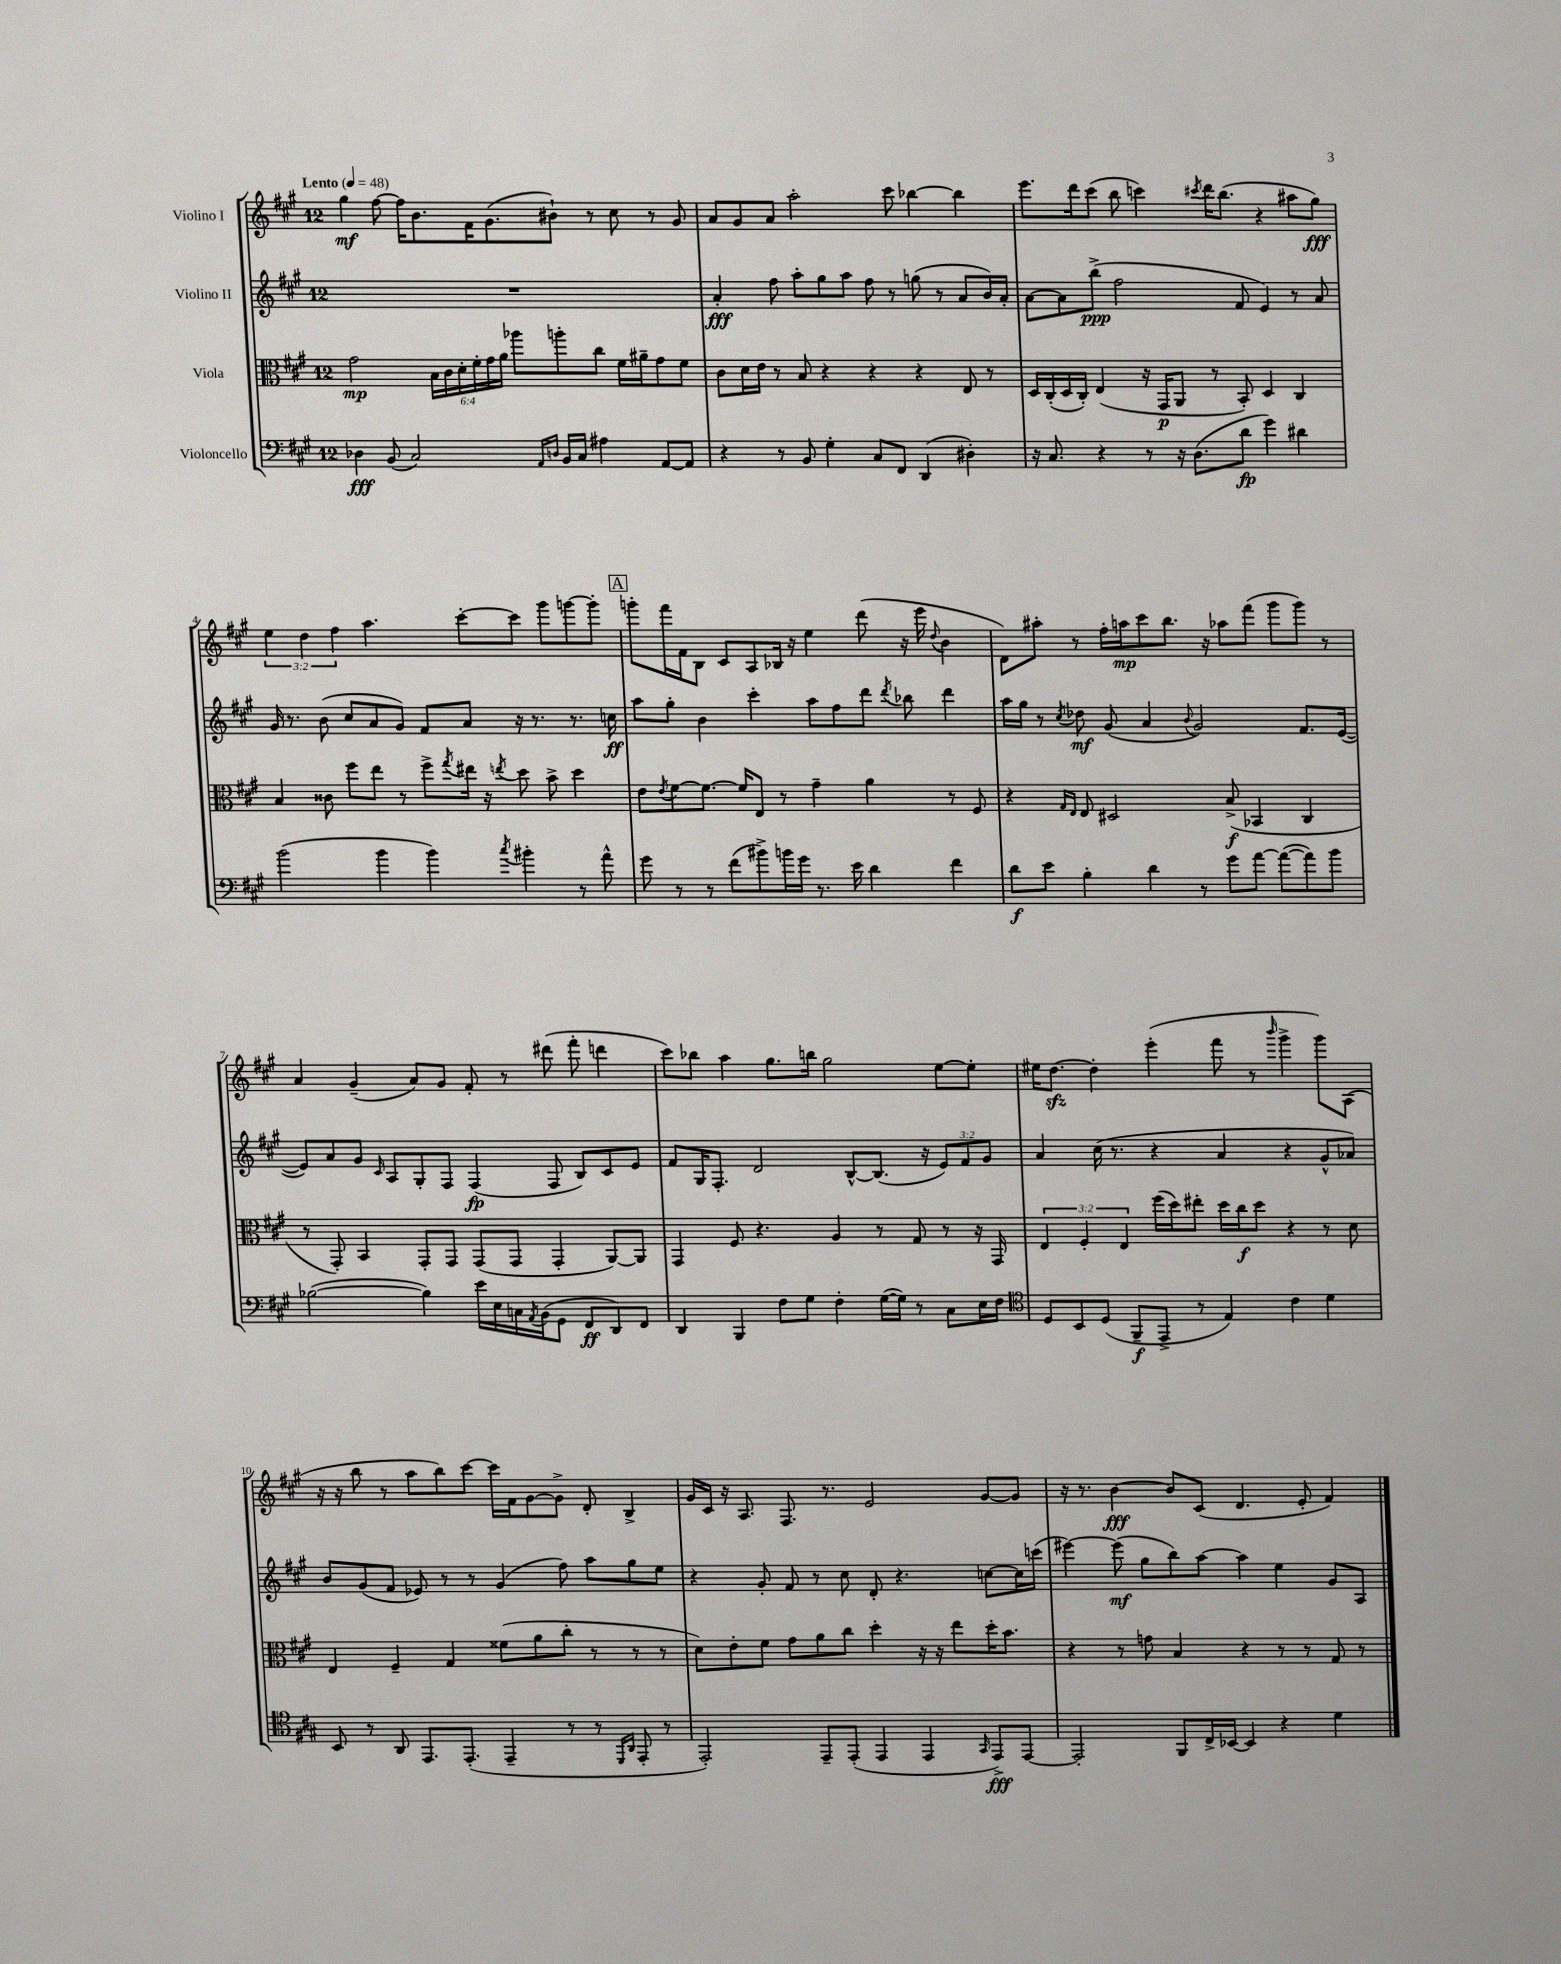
<<
\new StaffGroup <<
\new Staff = "s0" \with { instrumentName = "Violino I" } {
    \clef treble \key a \major \once \override Staff.TimeSignature.style = #'single-digit \time 12/8 \override Staff.TupletNumber.text = #tuplet-number::calc-fraction-text \tempo "Lento" 4 = 48
    gis''4\mf fis''8~ fis''16 b'8. fis'16 gis'8.( bis'8-!) r8 cis''8 r8 gis'8 |
    a'8 gis'8 a'8 a''2-. cis'''8 bes''4~ bes''4 |
    e'''8. d'''16 cis'''8( b''8 c'''4) \acciaccatura { cis'''8 } d'''16 b''8.( r4 ais''8 gis''8\fff) |
    \tuplet 3/2 { e''4 d''4 fis''4 } a''4. cis'''8~-. cis'''8 gis'''8 g'''8~ g'''8-. |
    \mark \markup { \box "A" } g'''8-. fis'''16 fis'16 b8 cis'8 a8 bes16 r16 e''4 d'''8( r16 e'''16 \appoggiatura { d''8 } b'4 |
    d'8) ais''8-. r8 fis''16-. a''16\mp cis'''8 b''8. r16 aes''8 fis'''8( gis'''8 gis'''8) r8 |
    a'4 gis'4--( a'8) gis'8 fis'8-. r8 dis'''8( fis'''8-. d'''4 |
    cis'''8) bes''8 a''4 gis''8. b''16 gis''2 e''8~ e''8-. |
    eis''16 d''8.~\sfz d''4-. e'''4-.( fis'''8 r8 \grace { b'''16 } gis'''4-> gis'''8) a8( |
    r16 r16 b''8 r8 a''8 b''8) cis'''8~ cis'''16 fis'16 gis'8~ gis'8-> d'8-. b4-> |
    gis'16 cis'16 r16 a8. fis8. r8. e'2 gis'8~ gis'8 |
    r16 r8. b'4~\fff b'8 cis'8( d'4. e'8-. fis'4) \bar "|." |
}
\new Staff = "s1" \with { instrumentName = "Violino II" } {
    \clef treble \key a \major \once \override Staff.TimeSignature.style = #'single-digit \time 12/8 \override Staff.TupletNumber.text = #tuplet-number::calc-fraction-text
    R1. |
    a'4-.\fff fis''8 a''8-. gis''8 a''8 fis''8 r8 g''8( r8 a'8 b'16) a'16-. |
    a'8~ a'8 b''8->\ppp( fis''2 fis'8 e'4) r8 a'8 |
    gis'16 r8. b'8( cis''8 a'8 gis'8) fis'8 a'8 r16 r8. r8. c''16\ff |
    \mark \markup { \box "A" } a''8 gis''8-. b'4 cis'''4-. a''8 fis''8 d'''8 \acciaccatura { d'''8 } bes''8 d'''4 |
    a''16 gis''16 r8 \acciaccatura { cis''8 } des''8\mf gis'8( a'4 \appoggiatura { b'8 } gis'2) fis'8. e'16~( |
    e'8) a'8 gis'8 \grace { cis'16 } a8 gis8-. fis8 fis4\fp( fis8 b8) cis'8 e'8 |
    fis'8 gis16 fis8.-. d'2 b8~-^ b8.( r16 \tuplet 3/2 { e'8) fis'8 gis'8 } |
    a'4 cis''16( r8. r4 a'4 r4 gis'8-^ aes'8) |
    b'8 gis'8( fis'8 ees'8) r8 r8 gis'4( fis''8) a''8 gis''8 e''8 |
    r4 gis'8-. fis'8 r8 cis''8 d'8-. r4. c''8~ c''16 c'''16( |
    eis'''4~) eis'''8\mf( gis''8 b''8) a''8~ a''4 e''4 gis'8 a8 \bar "|." |
}
\new Staff = "s2" \with { instrumentName = "Viola" } {
    \clef alto \key a \major \once \override Staff.TimeSignature.style = #'single-digit \time 12/8 \override Staff.TupletNumber.text = #tuplet-number::calc-fraction-text
    gis'2\mp \tuplet 6/4 { b16 cis'16 d'16-. fis'16-. gis'16 a'16 } aes''8 a''8-. cis''8 fis'16 ais'16-- gis'8 fis'8 |
    cis'8 d'16 e'16 r8 b8 r4 r4 r4 e8 r8 |
    d16 cis16-.( d16 cis16-.) e4( r16 gis,16\p a,8 r8 b,8-.) d4 cis4 |
    b4 cisis'8 fis''8 e''8 r8 fis''8-> \acciaccatura { gis''8 } eis''16 r16 \acciaccatura { e''8 } d''8 b'8-> d''4 |
    \mark \markup { \box "A" } e'8 \acciaccatura { e'8 } fis'8~ fis'8.~ fis'16 e8 r8 gis'4-- a'4 r8 fis8 |
    r4 \grace { gis16 e16 } e8 dis2 b8->\f( bes,4 cis4 |
    r8 gis,8-.) b,4 gis,8-. gis,8 gis,8( gis,8 gis,4-. a,8~) a,8 |
    gis,4 fis8 r4. a4 r8 gis8 r8 r16 gis,16 |
    \tuplet 3/2 { e4 fis4-. e4 } fis''16( d''16) eis''8-. d''16 cis''16\f d''8 r4 r8 d'8 |
    e4 fis4-- gis4 fisis'8( a'8 cis''8-. r8 r8 r8 |
    d'8) e'8-. fis'8 gis'8 a'8 cis''8 d''4-. r16 r16 e''8 d''16-. b'8. |
    r4 r8 g'8 b4 r4 r8 r8 gis8 r8 \bar "|." |
}
\new Staff = "s3" \with { instrumentName = "Violoncello" } {
    \clef bass \key a \major \once \override Staff.TimeSignature.style = #'single-digit \time 12/8
    des4\fff b,8( cis2) \grace { a,16 d16 } b,16 cis16 ais4 a,8~ a,8 |
    r4 r8 b,8 gis4-. cis8 fis,8 d,4( dis4-.) |
    r16 cis8. r4 r8 r16 d8.( d'8\fp gis'4) dis'4 |
    b'2( b'4 b'4) \acciaccatura { cis''8 } bis'4-. r8 a'8-^ |
    \mark \markup { \box "A" } gis'8 r8 r8 fis'8( bis'8->) b'16 gis'16 r8. e'16 d'4 fis'4 |
    d'8\f e'8 b4-. d'4 r8 gis'8 a'8~ a'8~( a'8) b'8 |
    bes2~( bes4) e'16 e16 c16 \acciaccatura { a,8 } b,16( gis,8 fis,8\ff d,8) fis,8 |
    d,4 b,,4 fis8 gis8 fis4-. gis16~( gis16) r8 cis8 e16 fis16 |
    \clef tenor d8 b,8 d8( fis,8--\f e,8-> r8 e4) cis'4 d'4 |
    b,8 r8 a,8 e,8. e,8.-.( e,4-- r8 r8 \grace { d,16 a,16 } e,8-. r8 |
    e,2-.) e,8-- e,8-.( e,4 e,4 \grace { gis,16 } e,8->\fff) e,8~ |
    e,2-. fis,8 cis16-> bes,16~ bes,4 r4 d'4 \bar "|." |
}
>>
>>
